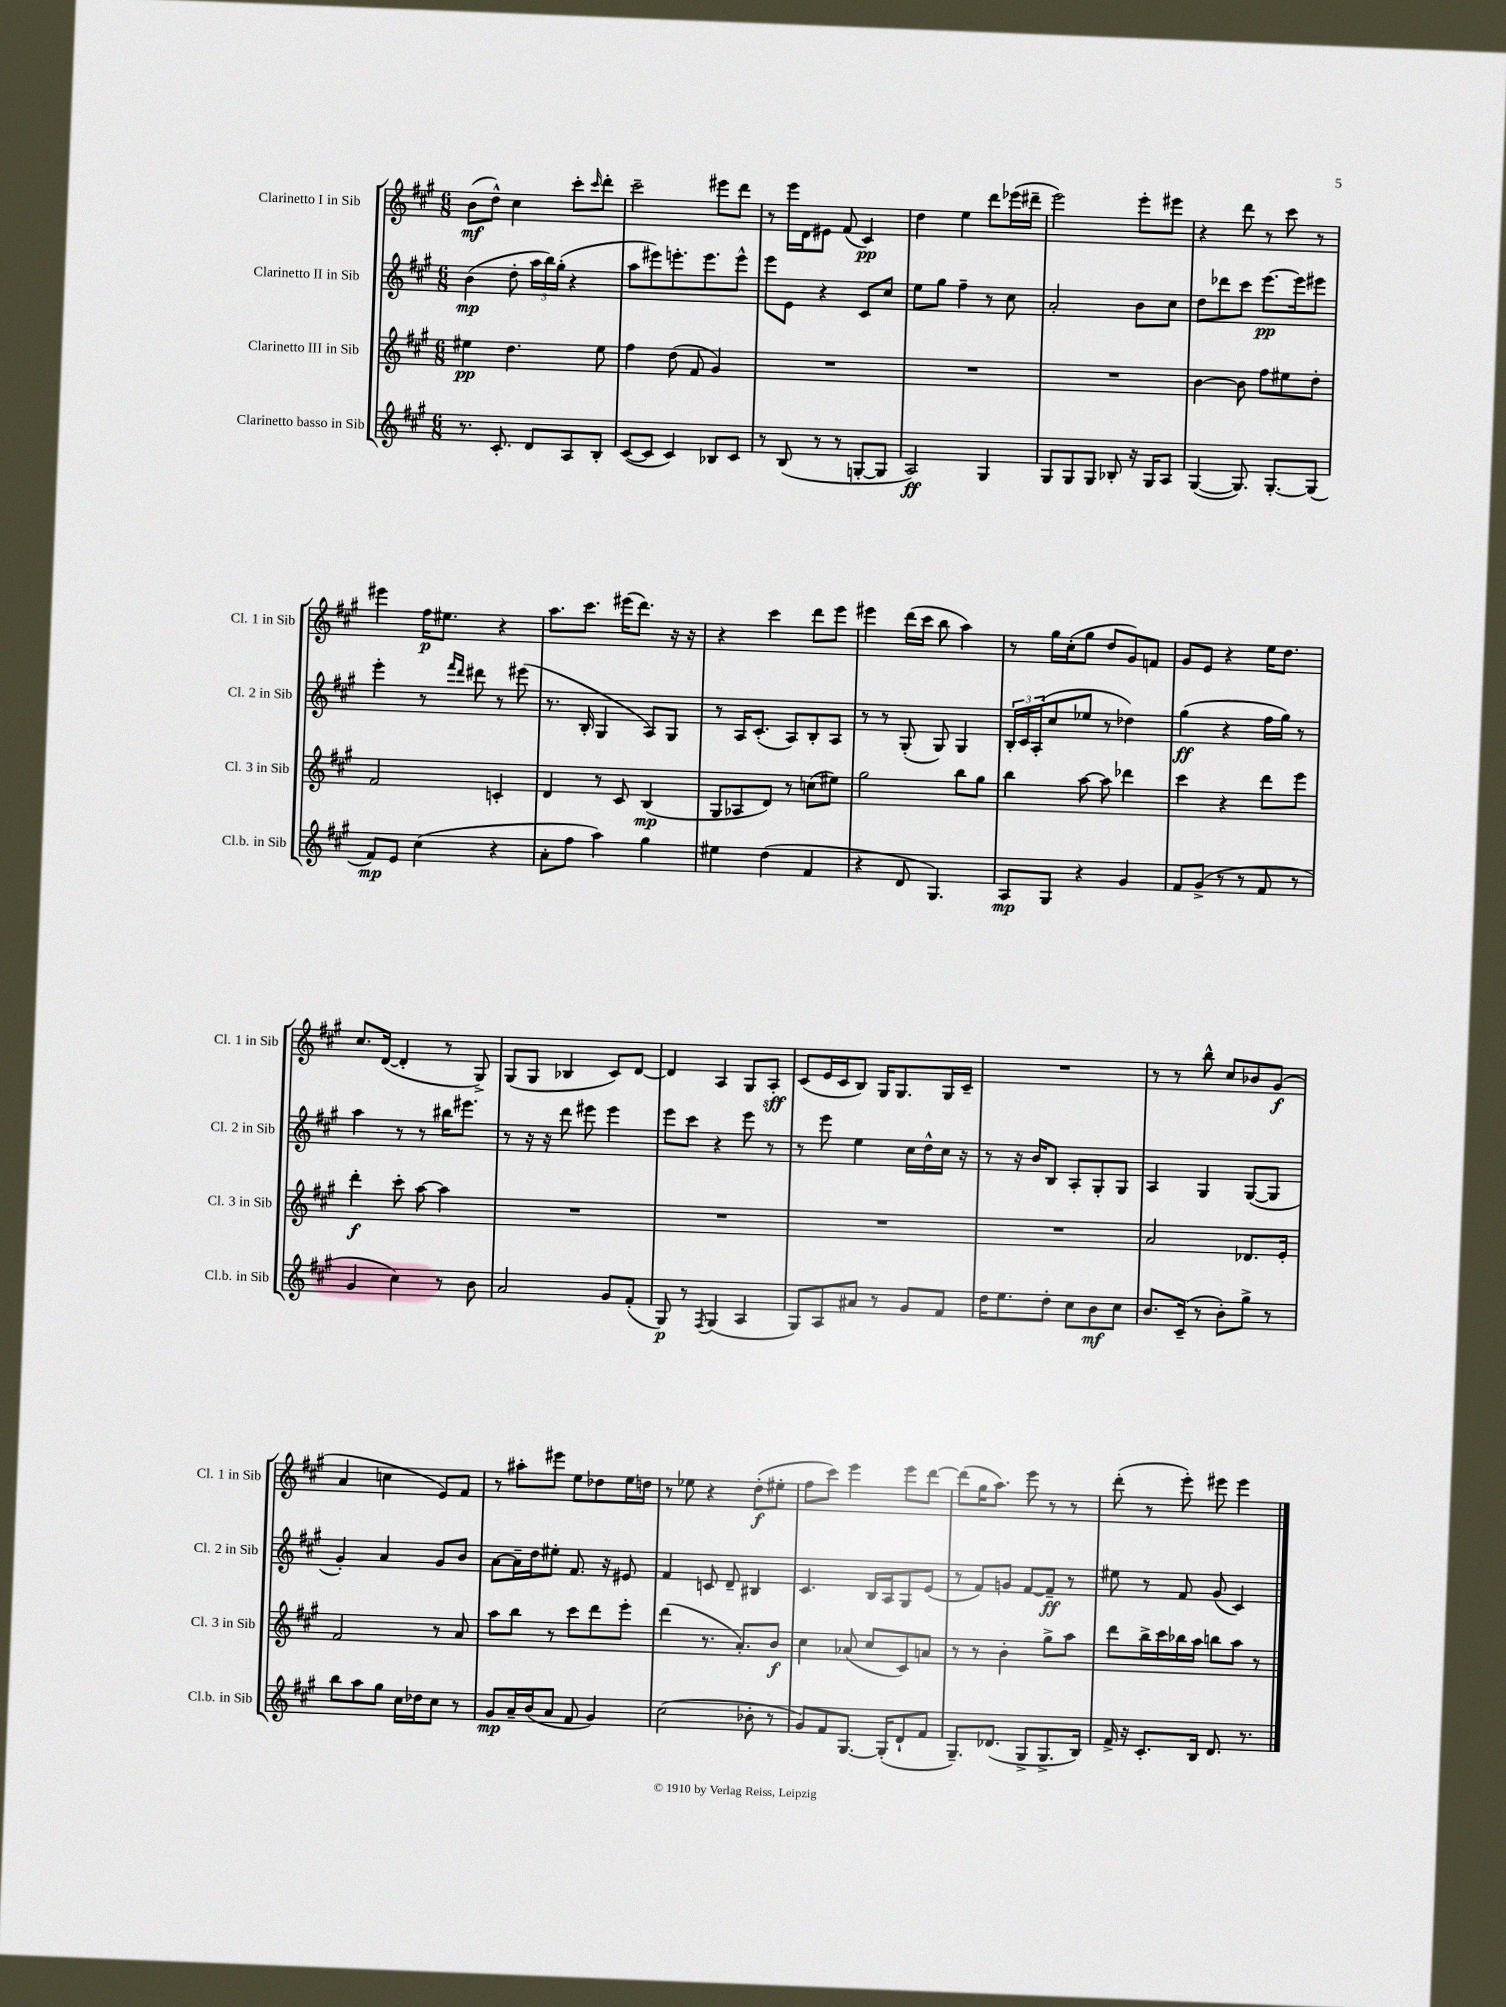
<<
\new StaffGroup <<
\new Staff = "s0" \with { instrumentName = "Clarinetto I in Sib" shortInstrumentName = "Cl. 1 in Sib" } {
    \clef treble \key a \major \numericTimeSignature \time 6/8
    b'8\mf( d''8-^) cis''4 cis'''8-. \grace { cis'''16 } d'''8-. |
    cis'''2-- eis'''8 d'''8 |
    r8 e'''16 d'16 eis'8 fis'8( cis'4\pp) |
    d''4 e''4 d'''8 ees'''16( dis'''16-- |
    e'''2) e'''8-. eis'''8 |
    r4 d'''8 r8 cis'''8 r8 |
    eis'''4 fis''16\p eis''8. r4 |
    a''8. cis'''8. eis'''16( d'''8.) r16 r16 |
    r4 cis'''4 d'''8 e'''8 |
    eis'''4 d'''16( cis'''16 b''8 a''4) |
    r8 gis''16 cis''16-.( gis''8 d''8 gis'8) f'8 |
    gis'8 e'8 r4 e''16 d''8. |
    cis''8. d'16~( d'4-. r8 gis8->) |
    gis8( gis8 bes4 cis'8) d'8~ |
    d'4 a4 gis8 a8-.\sff |
    cis'8( e'16 cis'16 b8) gis16 gis8. gis16 cis'16-- |
    R2. |
    r8 r8 b''8-^ cis''8 bes'8 gis'8\f( |
    a'4 c''4 e'8) fis'8 |
    r8 ais''8-. eis'''8 e''8 des''8 e''16 d''16 |
    r8 ees''8 r4 d''8-.\f( eis''8-. |
    fis''8 cis'''8) e'''4 e'''8 d'''8~ |
    d'''8( gis''16 a''8.) e'''8 r8 r8 |
    d'''8-.( r8 e'''8-.) eis'''8 eis'''4 \bar "|." |
}
\new Staff = "s1" \with { instrumentName = "Clarinetto II in Sib" shortInstrumentName = "Cl. 2 in Sib" } {
    \clef treble \key a \major \numericTimeSignature \time 6/8
    b'4\mp( d''8-. \tuplet 3/2 { a''16 b''16) gis''16-.( } r4 |
    a''8 eis'''8) e'''8.-. e'''8. e'''8-^ |
    e'''8 e'8 r4 cis'8 cis''8 |
    e''8 gis''8 fis''4-- r8 cis''8 |
    a'2-. b'8 cis''8 |
    d''8 des'''8 cis'''8 e'''8.~\pp e'''16 eis'''8 |
    e'''4-. r8 \grace { fis'''16 d'''16 } dis'''8 r8 eis'''8( |
    r8. b16-. gis4 a8) gis8 |
    r8 a16 cis'8.-.( a8) b8-. a8 |
    r8 r8 gis8-.( gis8) gis4 |
    \tuplet 3/2 { b16-. cis'16 a16-.( } cis''8 ees''8 r8 des''4) |
    gis''4\ff( r4 fis''16 gis''16) r8 |
    a''4 r8 r8 bis''16 eis'''8. |
    r8 r16 r16 d'''8 eis'''8 eis'''4 |
    e'''8 cis'''8 r4 e'''8 r8 |
    r8 e'''8 e''4 cis''16 d''16-^ cis''16 r16 |
    r8 r16 b'16 b8 a8-. gis8-. gis8 |
    a4 gis4 gis8~( gis8 |
    gis'4-.) a'4 gis'8 b'8 |
    a'8~ a'16-- d''16 eis''8-. fis'8. r16 eis'8 |
    fis'4 c'8 d'8-- bis4 |
    cis'4. b16 a16 gis8 e'8( |
    r8 fis'8) g'8 fis'8~ fis'8--\ff r8 |
    eis''8 r8 fis'8 gis'8( cis'4) \bar "|." |
}
\new Staff = "s2" \with { instrumentName = "Clarinetto III in Sib" shortInstrumentName = "Cl. 3 in Sib" } {
    \clef treble \key a \major \numericTimeSignature \time 6/8
    eis''4\pp d''4. eis''8 |
    fis''4 d''8( fis'8 gis'4) |
    R2. |
    R2. |
    R2. |
    b'4~ b'8 fis''8 eis''8 d''8-. |
    fis'2 c'4-. |
    d'4 r8 cis'8 b4\mp( |
    gis8 aes8 d'8) r8 c''8( eis''8) |
    gis''2 b''8 gis''8 |
    b''4 a''8~ a''8 des'''4 |
    cis'''4 r4 d'''8 e'''8 |
    d'''4-.\f cis'''8-. a''8~ a''4 |
    R2. |
    R2. |
    R2. |
    R2. |
    a'2 des'8. e'16-. |
    fis'2 r8 a'8 |
    a''8 b''8 r8 cis'''8 d'''8 e'''8-. |
    d'''4( r8. a'8.-.) b'8\f |
    cis''4 aes'8( cis''8 cis'8) a'8 |
    r8 r8 b'4-. gis''8-> a''8 |
    d'''8 b''16-> cis'''16 bes''16 a''16 b''8 a''8 r8 \bar "|." |
}
\new Staff = "s3" \with { instrumentName = "Clarinetto basso in Sib" shortInstrumentName = "Cl.b. in Sib" } {
    \clef treble \key a \major \numericTimeSignature \time 6/8
    r8. cis'8.-. d'8 a8 b8-. |
    cis'8~( cis'8 cis'4) bes8 cis'8 |
    r8 b8( r8 r8 g8~-. g8 |
    a2\ff) gis4 |
    gis8 gis8 gis8 bes8-. r16 gis16 a8 |
    gis4~( gis8.) gis8.~-. gis8( |
    fis'8\mp) e'8 cis''4( r4 |
    a'8-. fis''8 a''4) gis''4 |
    eis''4 d''4( fis'4 |
    r4 d'8 gis4.) |
    a8\mp gis8 r4 gis'4 |
    fis'8 gis'8->( r8 r8 fis'8 r8 |
    gis'4 cis''4) r8 b'8 |
    a'2 gis'8 fis'8-.( |
    gis8\p) r8 \acciaccatura { fis8 } gis4( a4 |
    gis8) a8 ais'8 r8 gis'8 fis'8 |
    d''16 e''8. d''8-. cis''8 b'8\mf cis''8 |
    b'8. cis'16--( r8 b'8-.) gis''8-> r8 |
    b''8 a''8 gis''8 cis''16 des''16 cis''8 r8 |
    gis'8\mp a'16-- b'16( a'8 fis'8 gis'4) |
    cis''2( bes'8-. r8 |
    gis'8) fis'8 gis8.~ gis16-.( d'8-! fis'8 |
    gis8.--) des'8.( gis8-> gis8.-> b16) |
    fis'16-> r16 cis'8.-. b16 d'8. r8. \bar "|." |
}
>>
>>
\layout { \context { \Score \remove "Bar_number_engraver" } }
